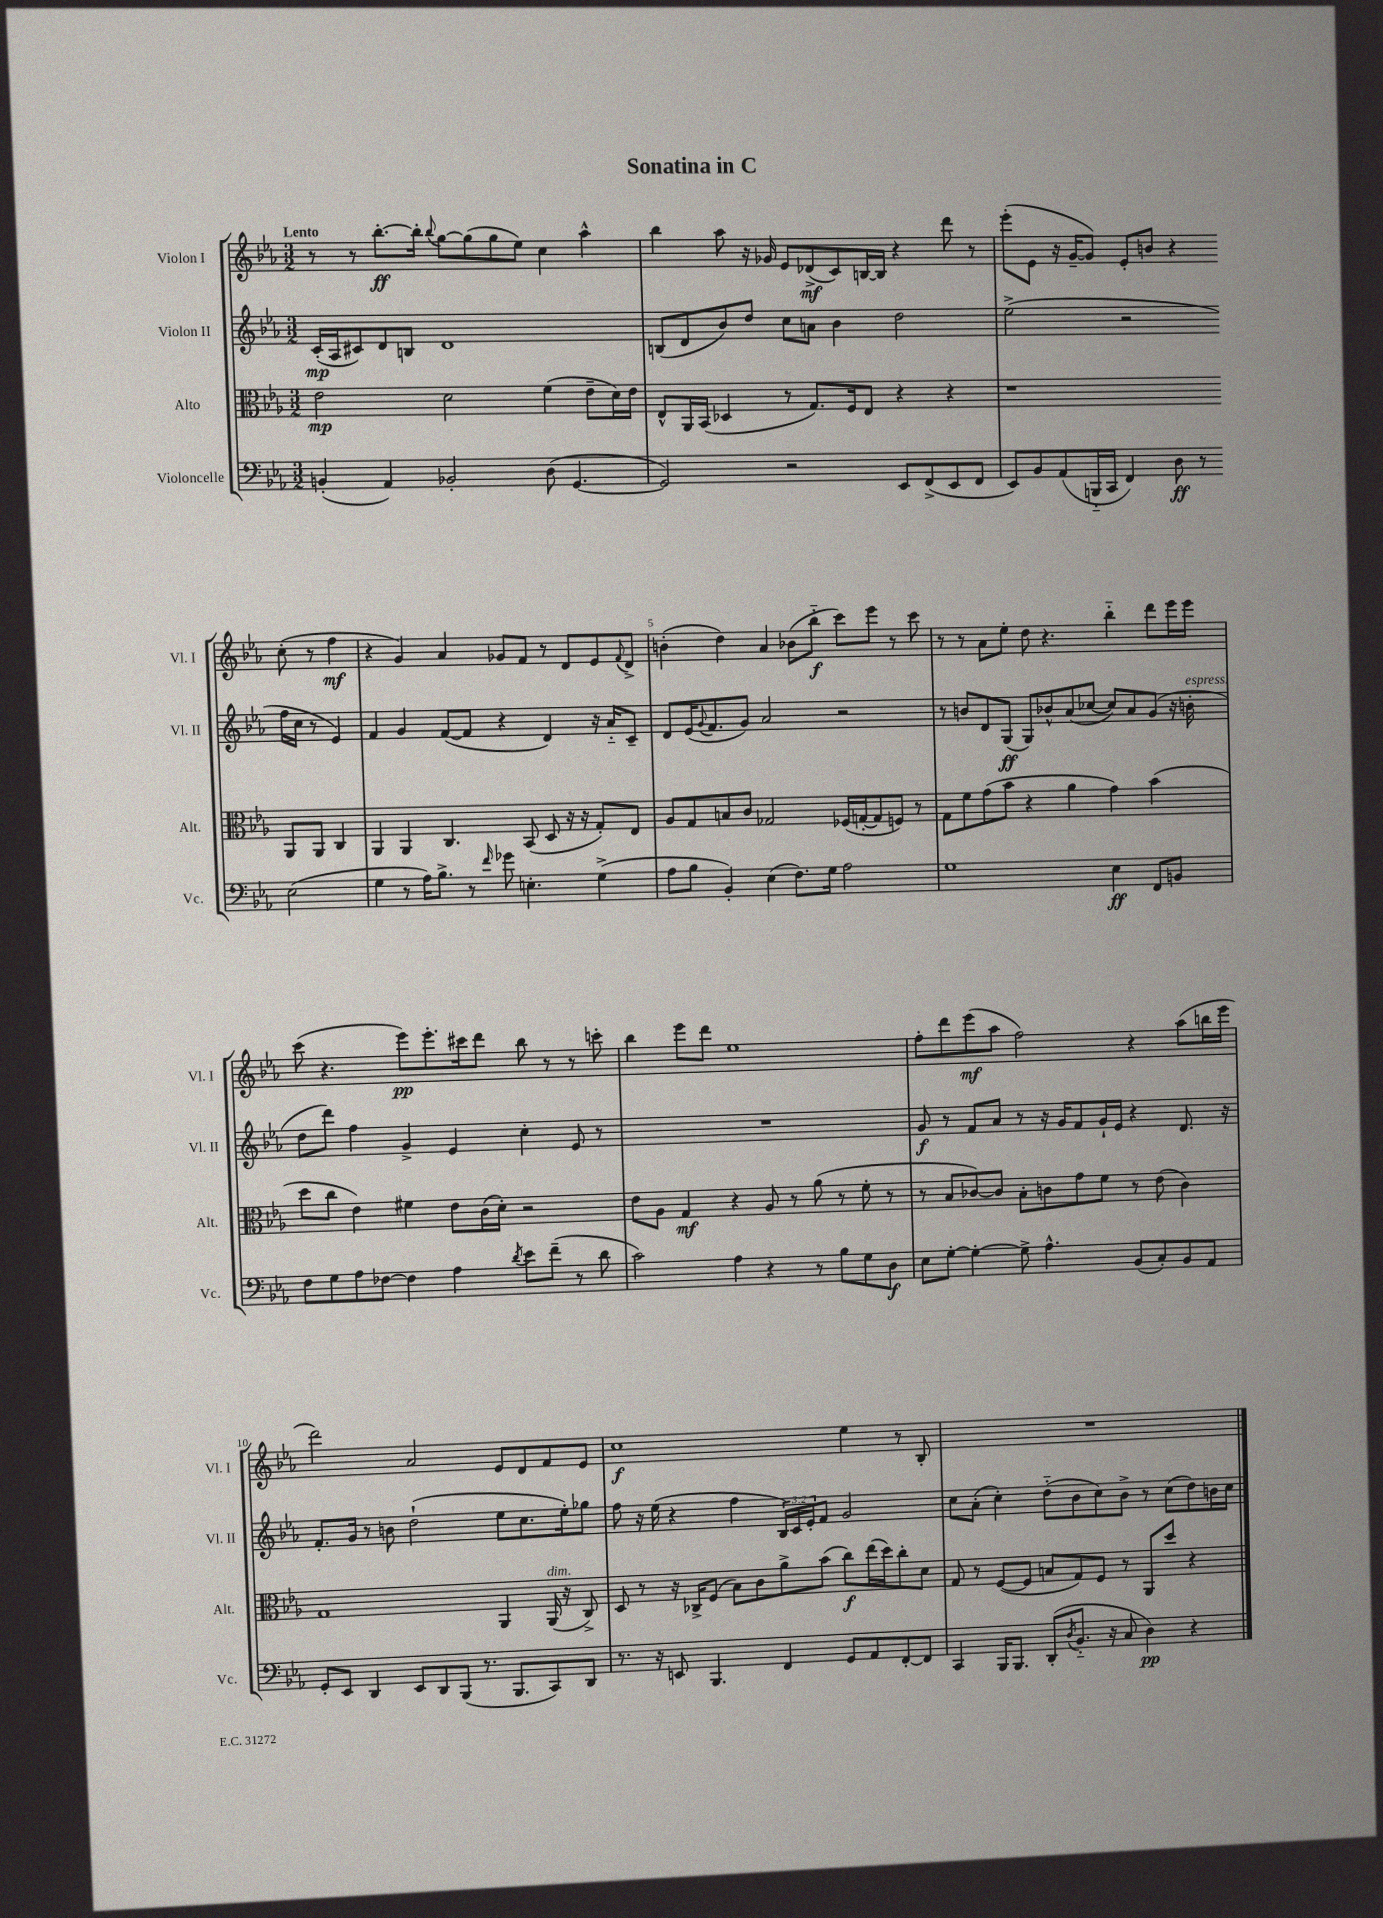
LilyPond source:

\header { title = "Sonatina in C" }
<<
\new StaffGroup <<
\new Staff = "s0" \with { instrumentName = "Violon I" shortInstrumentName = "Vl. I" } {
    \clef treble \key ees \major \numericTimeSignature \time 3/2 \tempo "Lento"
    r8 r8 bes''8.~-.\ff bes''16-. \appoggiatura { bes''8 } g''8~ g''8( g''8 ees''8) c''4 aes''4-^ |
    bes''4 aes''8 r16 ges'16 ees'8 des'8->\mf( c'8) b16~ b16 r4 d'''8 r8 |
    ees'''8-.( ees'8 r16 g'16~-- g'8) ees'8-. b'8 r4 c''8-.( r8 f''4\mf |
    r4 g'4) aes'4 ges'8 f'8 r8 d'8 ees'8 \appoggiatura { f'8 } d'8-> |
    b'4-.( d''4) aes'4 bes'8( bes''8-_\f c'''8) ees'''8 r8 c'''8 |
    r8 r8 aes'8 ees''8-. d''8 r4. bes''4-_ d'''8 ees'''16 ees'''16 |
    c'''8( r4. ees'''8\pp) ees'''8.-. cis'''16 d'''8 bes''8 r8 r8 c'''8-. |
    bes''4 ees'''8 d'''8 ees''1 |
    f''8-. d'''8 ees'''8\mf( aes''8 f''2) r4 aes''8( b''16 ees'''16 |
    d'''2) aes'2 ees'8 d'8 f'8 ees'8 |
    c''1\f ees''4 r8 bes8-. |
    R1. \bar "|." |
}
\new Staff = "s1" \with { instrumentName = "Violon II" shortInstrumentName = "Vl. II" } {
    \clef treble \key ees \major \numericTimeSignature \time 3/2 \override Staff.TupletNumber.text = #tuplet-number::calc-fraction-text
    c'16-.\mp( aes16 cis'8) d'8 b8 d'1 |
    b8( d'8 bes'8) d''8 c''8 a'8 bes'4 d''2 |
    ees''2->( r2 f''16 c''16 r8 ees'4) |
    f'4 g'4 f'8~( f'8 r4 d'4) r16 aes'16-_ c'8-- |
    d'8 ees'16( \appoggiatura { g'8 } f'8. g'8) aes'2 r2 |
    r8 b'8 d'8 g8\ff( g8) bes'8-^ aes'8( ces''8~ ces''8) aes'8 g'8( r16 b'16-.^\markup { \italic "espress." } |
    d''8 d'''8) f''4 g'4-> ees'4 c''4-. ees'8 r8 |
    R1. |
    g'8\f r8 f'8 aes'8 r8 r16 g'16 f'8 g'16-! ees'16 r4 d'8. r16 |
    f'8.-. g'16 r8 b'8 d''2-!( ees''8 c''8. ees''16-.) ges''8 |
    f''8 r16 ees''16( r4 f''4 \tuplet 3/2 { bes16) c'16 ees'16-. } f'8 g'2 |
    c''8 aes'8-.( c''4-.) d''8-_( bes'8 c''8) bes'8-> r8 c''8( d''8) b'16 c''16 \bar "|." |
}
\new Staff = "s2" \with { instrumentName = "Alto" shortInstrumentName = "Alt." } {
    \clef alto \key ees \major \numericTimeSignature \time 3/2
    ees'2\mp d'2 f'4( ees'8-- d'16) ees'16 |
    ees8-^ aes,16 bes,16( des4 r8 g8.) f16 ees8 r4 r4 |
    r1 aes,8 aes,8 c4 |
    aes,4 aes,4 c4. bes,8( d8 r16 r16 g8-.) ees8 |
    aes8 g8 b8 c'8 ges2 fes16( g16~-. g8 f8) r8 |
    g8 f'8 g'8( bes'8 r4 aes'4 g'4) bes'4( |
    d''8 c''8 ees'4) fis'4 ees'8 c'16( d'16-.) r2 |
    ees'8 aes8 g4\mf r4 aes8 r8 aes'8( r8 f'8-. r8 |
    r8 bes8 ces'8~) ces'8 bes8-. c'8 g'8 f'8 r8 ees'8( c'4) |
    g1 aes,4 aes,16^\markup { \italic "dim." }( r16 c8->) |
    d8 r8 r16 ces16-> f8( bes8) c'8 aes'8-> bes'8( c''8\f) ees''16( d''16) c''8-. d'8 |
    g8 r8 f8~( f8 b8 g8) f8 r8 aes,8 d''8 r4 \bar "|." |
}
\new Staff = "s3" \with { instrumentName = "Violoncelle" shortInstrumentName = "Vc." } {
    \clef bass \key ees \major \numericTimeSignature \time 3/2
    b,4-.( aes,4) bes,2-. d8( g,4.~ |
    g,2) r2 ees,8 f,8->( ees,8 f,8 |
    ees,8) bes,8 aes,8( b,,16-_ c,16 f,4) d8\ff r8 ees2( |
    g4 r8 aes16) bes8.-> r8 \grace { f'16 } ges'8 e4.-. g4->( |
    aes8 bes8 bes,4-.) ees4( f8.) g16 aes2 |
    g1 ees4\ff f,8 b,8 |
    f8 g8 aes8 fes8~ fes4 aes4 \acciaccatura { d'8 } ees'8 f'8--( r8 d'8 |
    c'2) aes4 r4 r8 bes8 g8 d8\f |
    ees8 g8~-. g4~-. g8-> aes4.-^ bes,8( c8-.) bes,8 aes,8 |
    g,8-. ees,8 d,4 ees,8 d,8 bes,,8( r8. bes,,8. c,8) d,8 |
    r8. r16 e,8 bes,,4. f,4 g,8 aes,8 f,8~-. f,8 |
    c,4 bes,,16 bes,,8. d,8-.( \acciaccatura { d8 } bes,8.-_ r16 c8 d4\pp) r4 \bar "|." |
}
>>
>>
\layout { \context { \Score \override BarNumber.break-visibility = ##(#f #t #t) barNumberVisibility = #(every-nth-bar-number-visible 5) } }
